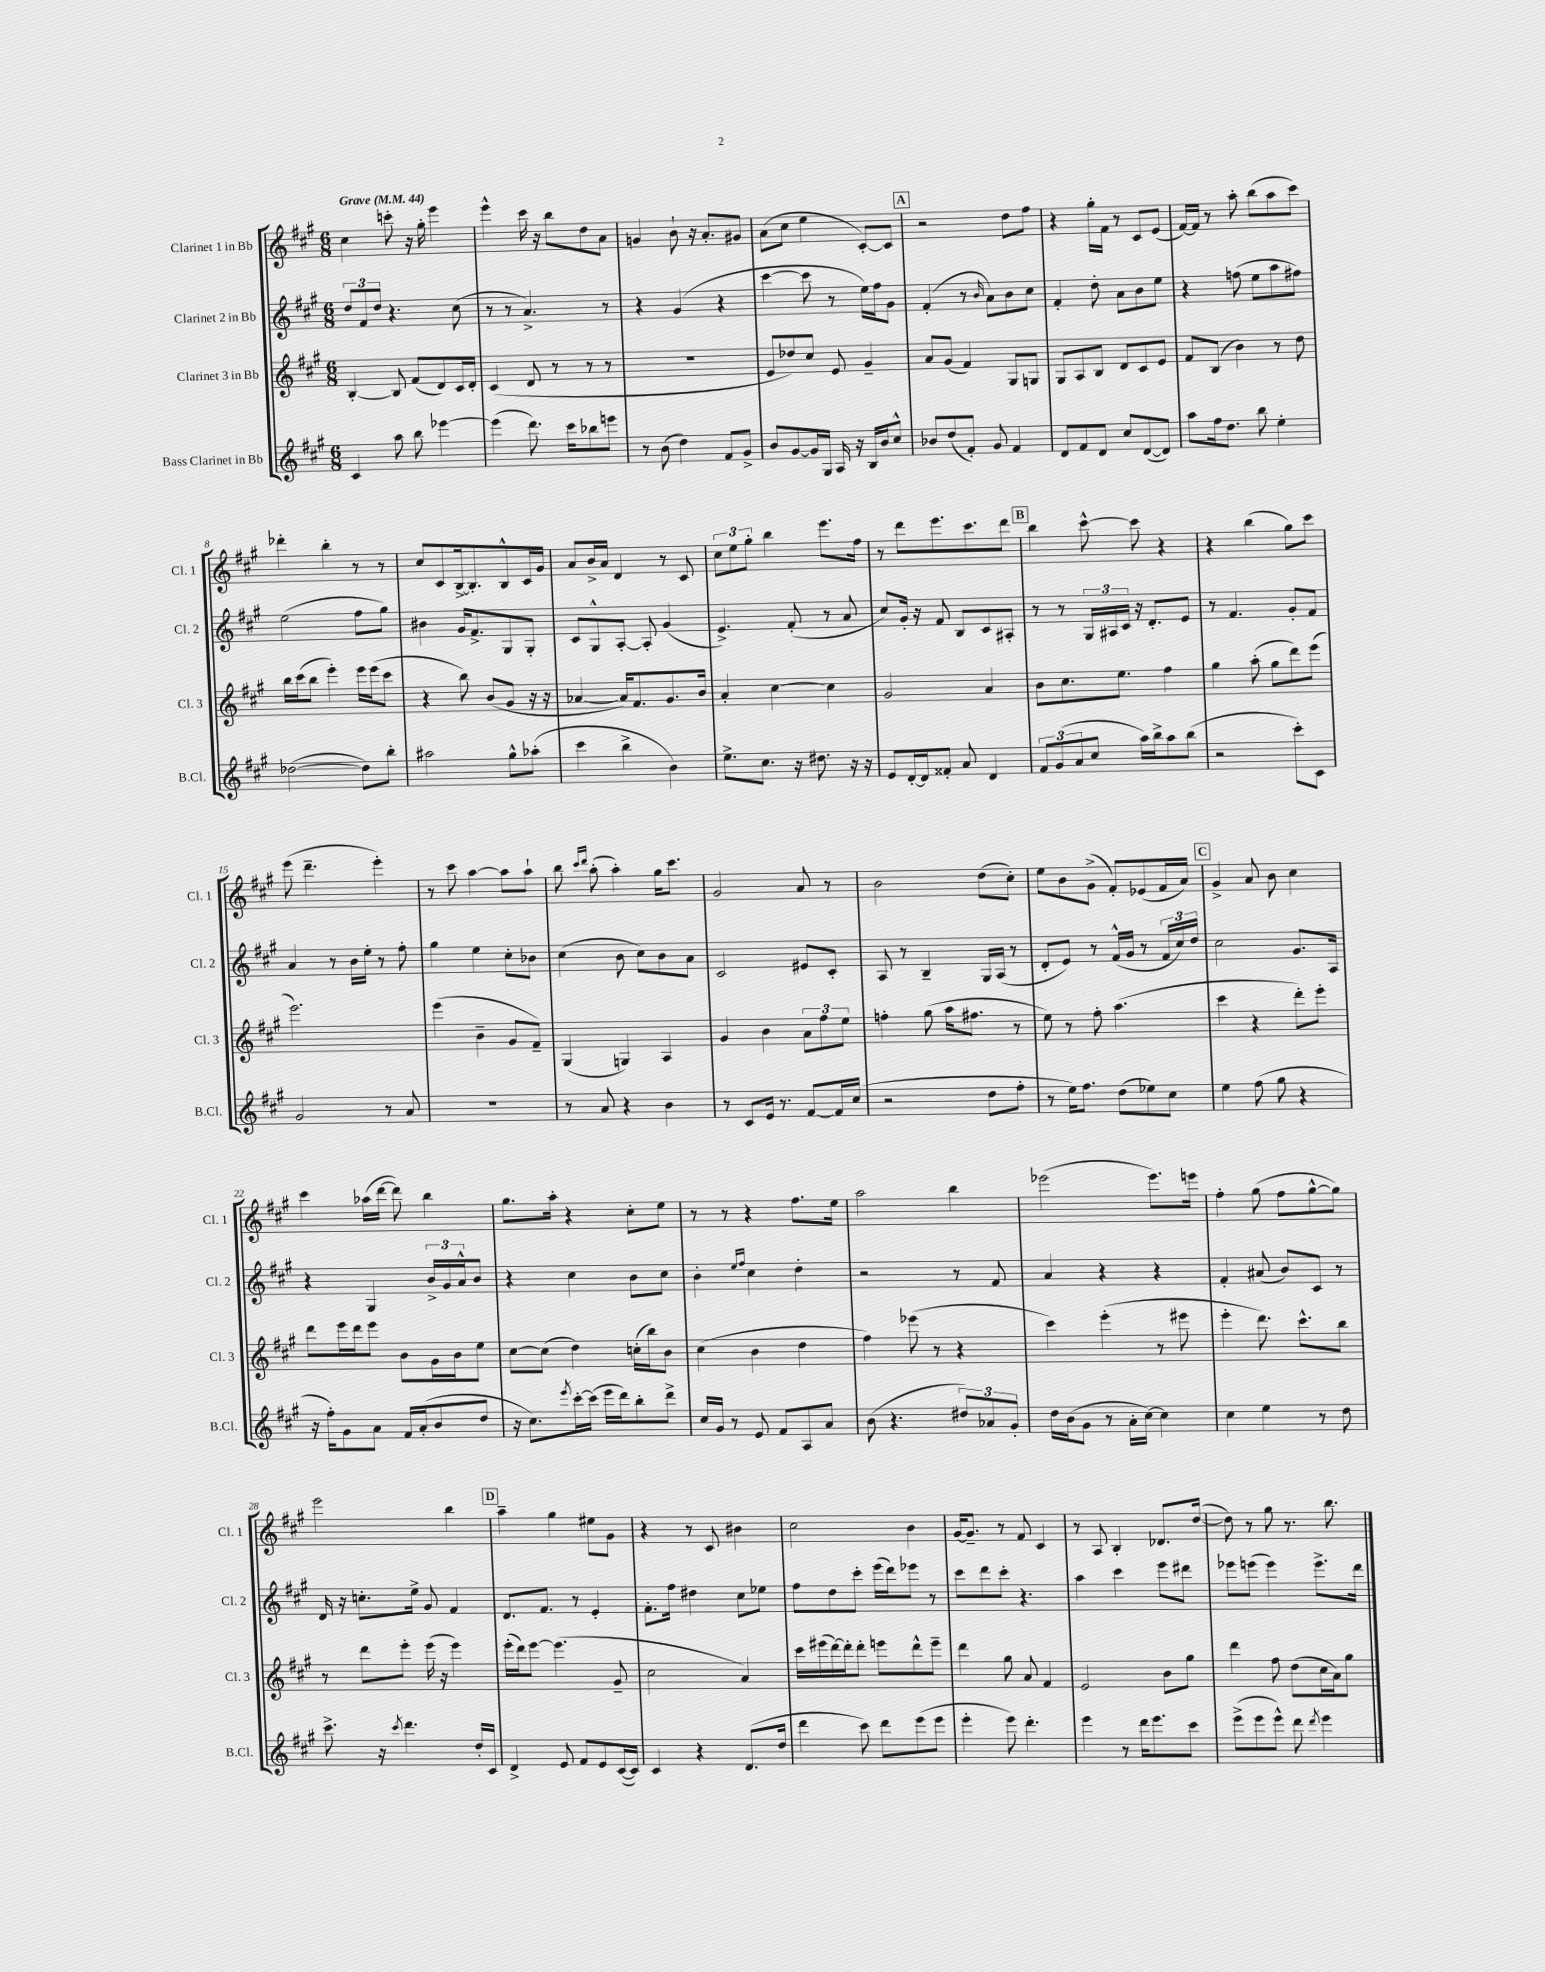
<<
\new StaffGroup <<
\new Staff = "s0" \with { instrumentName = "Clarinet 1 in Bb" shortInstrumentName = "Cl. 1" } {
    \clef treble \key a \major \numericTimeSignature \time 6/8 \tempo "Grave" 4 = 44
    cis''4 c'''8-. r16 gis''16-. e'''4 |
    e'''4-^ cis'''16 r16 b''8 d''8 a'8 |
    g'4 b'8-! r16 a'8.-. gis'8 |
    a'8( cis''8 e''4 cis'8~-.) cis'8 |
    \mark \markup { \box "A" } r2 d''8 fis''8 |
    r4 gis''16-. fis'16 r8 cis'8 e'8( |
    fis'16~) fis'16 r8 a''8-. b''8( a''8 cis'''8) |
    des'''4-. b''4-. r8 r8 |
    cis''8 cis'8 b16~-> b8.-. b8-^ cis'16 gis'16 |
    a'8 b'16-> a'16 d'4 r8 cis'8 |
    \tuplet 3/2 { cis''8 e''8 gis''8-. } b''4 e'''8. fis''16 |
    r8 d'''8 e'''8. cis'''8. d'''8 |
    \mark \markup { \box "B" } b''4 cis'''8~-^ cis'''8 r4 |
    r4 b''4( gis''8) cis'''8 |
    e'''8( d'''4.-- e'''4-.) |
    r8 cis'''8 a''4~ a''8 a''8-! |
    b''8 \grace { cis'''16 d'''16 } a''8-.( a''4-.) gis''16 cis'''8. |
    gis'2 a'8 r8 |
    b'2 d''8( cis''8-.) |
    e''8 b'8 gis'8->( fis'8-.) ees'8( fis'16 a'16) |
    \mark \markup { \box "C" } gis'4-> a'8 b'8 cis''4 |
    cis'''4 aes''16( d'''16~ d'''8) b''4 |
    gis''8. a''16-. r4 cis''8-. e''8 |
    r8 r8 r4 fis''8. e''16 |
    a''2 b''4 |
    ees'''2( ees'''8.) e'''16 |
    fis''4-. gis''8( fis''8 gis''8~-^ gis''8) |
    e'''2 b''4 |
    \mark \markup { \box "D" } a''4-- gis''4 eis''8 gis'8 |
    r4 r8 cis'8 bis'4 |
    cis''2 b'4 |
    gis'16~ gis'8.-- r8 fis'8 cis'4 |
    r8 a8 b4-. des'8. d''16~( |
    d''8) r8 gis''8 r8. b''8. \bar "|." |
}
\new Staff = "s1" \with { instrumentName = "Clarinet 2 in Bb" shortInstrumentName = "Cl. 2" } {
    \clef treble \key a \major \numericTimeSignature \time 6/8
    \tuplet 3/2 { d''8 fis'8 d''8 } r4. cis''8( |
    r8 r8 a'4.->) r8 |
    r4 gis'4( r4 |
    cis'''4~ cis'''8 r8 e''16) fis''16 gis'8 |
    \mark \markup { \box "A" } fis'4-.( r8 \grace { b'16 } a'8) b'8 cis''8 |
    fis'4-. d''8-. a'8 b'8 e''8 |
    r4 f''8( e''8 a''8 fis''8) |
    e''2( fis''8 gis''8) |
    bis'4 gis'16 fis'8.-> gis8 gis8-. |
    cis'8 gis8-^ a8~-. a8-. gis'4( |
    e'4.->) fis'8-.( r8 a'8 |
    cis''8) gis'16-. r16 fis'8 b8 cis'8 ais8-. |
    \mark \markup { \box "B" } r8 r8 \tuplet 3/2 { gis16 ais16 cis'16 } r16 d'8.-. e'8 |
    r8 fis'4. gis'8-. fis'8 |
    a'4 r8 b'16 e''16-. r8 fis''8-. |
    gis''4 e''4 cis''8-. bes'8 |
    cis''4( b'8 cis''8) b'8 a'8 |
    cis'2 eis'8 cis'8-. |
    a8 r8 b4-- gis16 a16( r8 |
    d'8-. e'8) r8 fis'16-^( gis'16 r8 \tuplet 3/2 { fis'16 cis''16) d''16 } |
    \mark \markup { \box "C" } cis''2 gis'8. a16 |
    r4 gis4 \tuplet 3/2 { b'16-> gis'16 a'16-^ } b'8 |
    r4 cis''4 b'8 cis''8 |
    b'4-. \grace { e''16 fis''16 } cis''4 d''4-. |
    r2 r8 fis'8 |
    a'4 r4 r4 |
    fis'4-. ais'8( b'8) cis'8 r8 |
    d'16 r16 c''8.-. e''16-> gis'8 fis'4 |
    \mark \markup { \box "D" } d'8. fis'8. r8 e'4-. |
    fis'8.-. fis''16 dis''4 cis''8 ees''8 |
    fis''8 d''8 cis'''8-. e'''16( d'''16) ees'''8 r8 |
    cis'''8 d'''8 cis'''8-. r4. |
    a''4 cis'''4 e'''8 dis'''8 |
    ees'''8 e'''8( e'''4) e'''8.-> d'''16 \bar "|." |
}
\new Staff = "s2" \with { instrumentName = "Clarinet 3 in Bb" shortInstrumentName = "Cl. 3" } {
    \clef treble \key a \major \numericTimeSignature \time 6/8
    b4~-. b8 fis'8( d'8) cis'16 d'16-. |
    cis'4( d'8 r8 r8 r8 |
    R2. |
    e'8 des''8) cis''8 e'8 gis'4-- |
    \mark \markup { \box "A" } a'8 gis'8( fis'4) gis8 g8 |
    gis8 a8 b8 d'8 cis'8 e'8 |
    fis'8 b8( b'4) r8 d''8 |
    b''16 cis'''16( b''8 e'''4-.) e'''16 e'''16( cis'''8 |
    r4 b''8) b'8( gis'8 r16 r16 |
    aes'4~ aes'16) fis'8. gis'8. b'16 |
    a'4-. cis''4~ cis''4 |
    gis'2 a'4 |
    \mark \markup { \box "B" } b'8 cis''8. e''8. fis''4 |
    gis''4 a''8-.( gis''8 d'''8) e'''8( |
    e'''2.) |
    e'''4( b'4-- gis'8 fis'8--) |
    gis4( g4) a4 |
    gis'4 b'4 \tuplet 3/2 { a'8 fis''8 e''8 } |
    f''4-. gis''8( a''16 fis''8. r8 |
    e''8) r8 fis''8-. a''4.( |
    \mark \markup { \box "C" } cis'''4 r4 d'''8-.) e'''8-. |
    d'''8 e'''16 d'''16 e'''8 b'8 gis'16 b'16 e''8 |
    cis''8~ cis''8( d''4) c''16-.( b''16) b'8 |
    cis''4( b'4 d''4 |
    fis''4) ees'''8( r8 r4 |
    cis'''4) e'''4-.( r8 eis'''8 |
    e'''4-. d'''8.) cis'''8.-^ b''8 |
    r8 d'''8 e'''8-. e'''16( r16 e'''4) |
    \mark \markup { \box "D" } e'''16-.( d'''16) e'''8~ e'''4.( gis'8-- |
    cis''2 a'4) |
    cis'''16 eis'''16( d'''16~) d'''16-. d'''8-. e'''8 d'''8-^ e'''8-- |
    d'''4 gis''8 a'8 fis'4 |
    e'2 b'8 gis''8 |
    d'''4 fis''8 d''8( cis''16 a'16) gis''8 \bar "|." |
}
\new Staff = "s3" \with { instrumentName = "Bass Clarinet in Bb" shortInstrumentName = "B.Cl." } {
    \clef treble \key a \major \numericTimeSignature \time 6/8
    cis'4 a''8 b''8 ees'''4~ |
    ees'''4( d'''8.) cis'''16 bes''8 e'''8 |
    r8 b'8( d''4) fis'8 gis'8-> |
    b'8 gis'8~ gis'16 gis16 a16 r16 b16 b'16 cis''8-^ |
    \mark \markup { \box "A" } bes'8 d''8( fis'8-.) gis'8 fis'4 |
    d'8 fis'8 d'8 cis''8 d'8~( d'8) |
    a''8 fis''16 d''8. b''8 e''4-. |
    des''2~( des''8) b''8-. |
    ais''2 gis''8-^ aes''8-.( |
    cis'''4 b''4-> b'4) |
    e''8.-> cis''8. r16 dis''8. r16 r16 |
    e'8 d'16~-. d'16 fisis'8-. a'8 d'4 |
    \mark \markup { \box "B" } \tuplet 3/2 { fis'8 gis'8( a'8 } cis''8 a''16) b''16-> a''8 b''8( |
    r2 cis'''8-.) cis'8 |
    gis'2 r8 a'8 |
    R2. |
    r8 a'8 r4 b'4 |
    r8 cis'8 e'16 r8. fis'8~ fis'16 cis''16( |
    r2 d''8 fis''8-. |
    r8 e''16) fis''8. d''8( ees''8) cis''8 |
    \mark \markup { \box "C" } e''4 fis''8( gis''8 r4 |
    r16 fis''16-.) gis'8 a'8 fis'16 a'16-.( b'8 d''8 |
    r16 cis''8.) \acciaccatura { e'''8 } cis'''16~-. cis'''16( e'''16 d'''16) b''8-. d'''8-> |
    cis''16 gis'16 r8 e'8 fis'8 a8 a'8 |
    b'8( r4. \tuplet 3/2 { dis''8) aes'8 gis'8-. } |
    d''16 b'16( gis'8 r8 a'16-. cis''16~) cis''4 |
    cis''4 e''4 r8 d''8 |
    cis'''8.-> r16 \acciaccatura { cis'''8 } d'''4. d''16-. cis'16 |
    \mark \markup { \box "D" } d'4-> e'8 fis'8 e'8 cis'16~( cis'16) |
    cis'4 r4 d'8.( d''16 |
    d'''4 cis'''8) d'''8 e'''8( e'''8 |
    e'''4-. e'''8) d'''4.-. |
    e'''4 r8 d'''16 e'''8. cis'''8 |
    e'''8->( e'''8 e'''8-^) d'''8 \acciaccatura { d'''8 } e'''4 \bar "|." |
}
>>
>>
